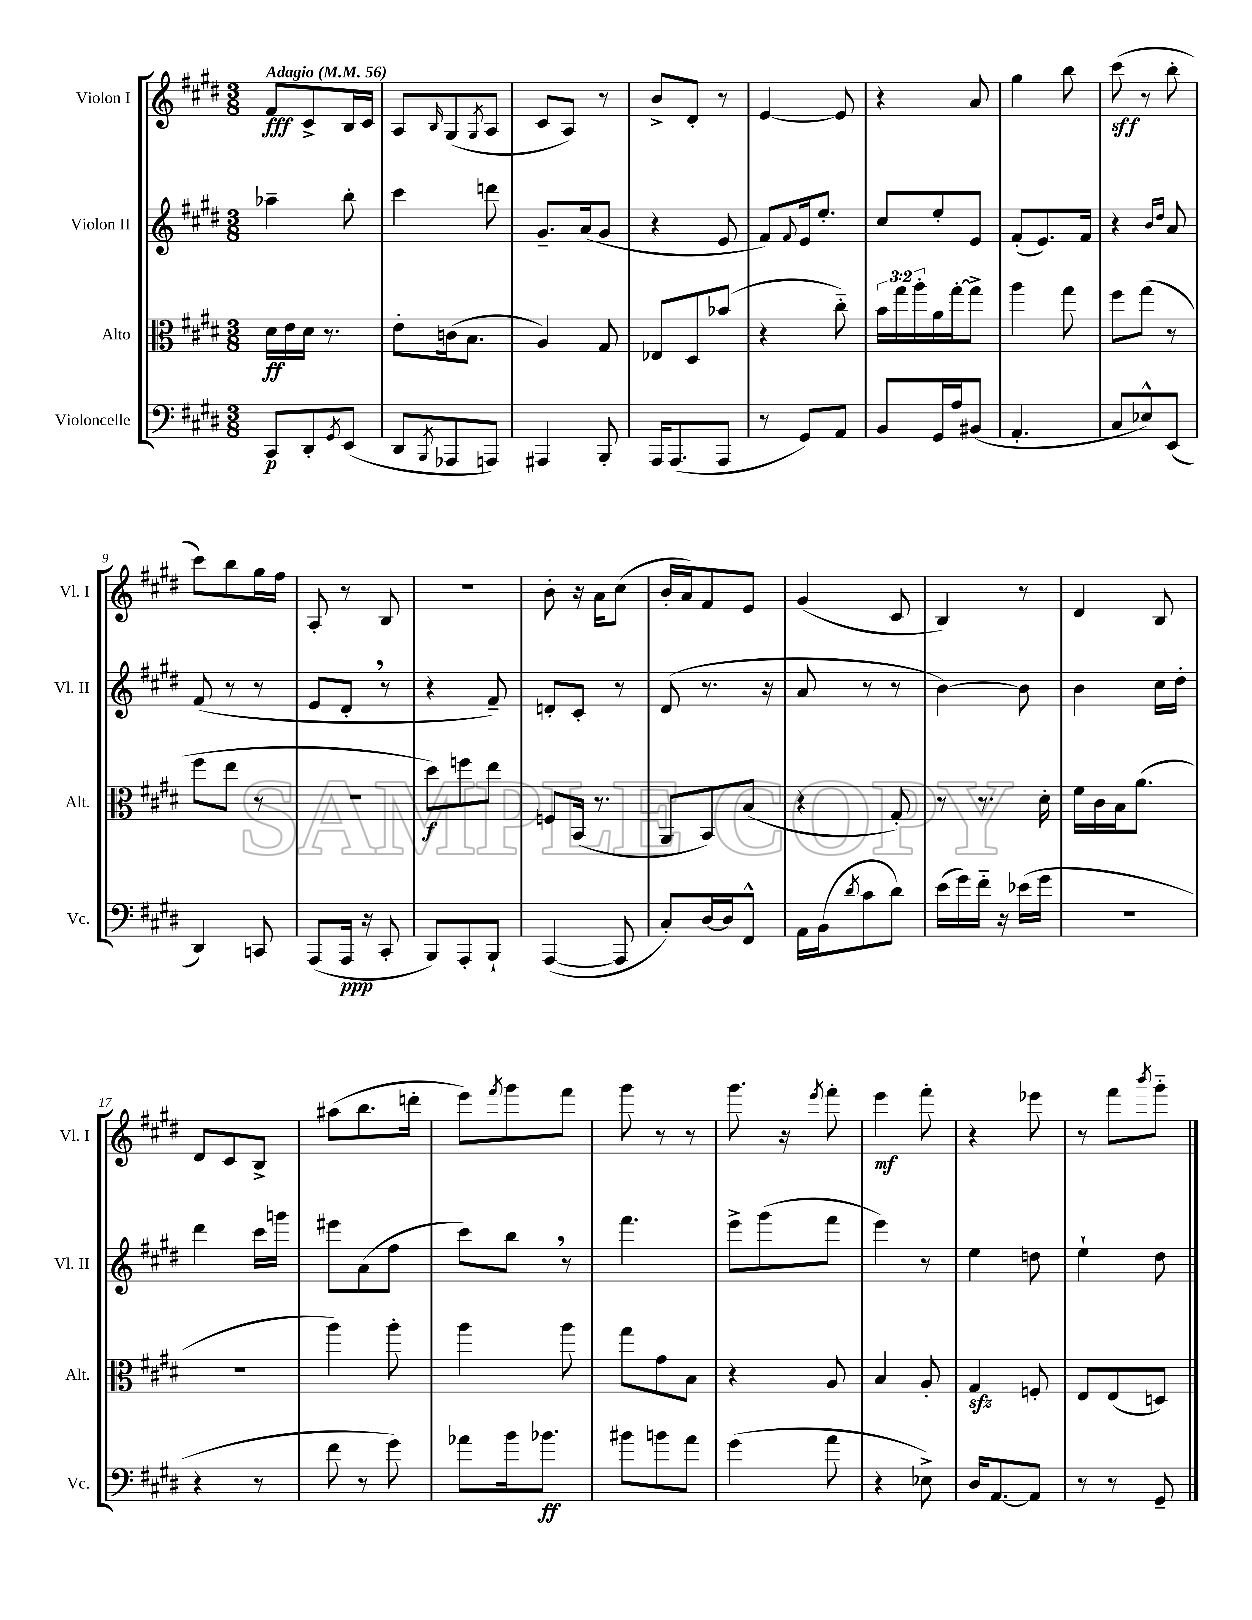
<<
\new StaffGroup <<
\new Staff = "s0" \with { instrumentName = "Violon I" shortInstrumentName = "Vl. I" } {
    \clef treble \key e \major \numericTimeSignature \time 3/8 \tempo "Adagio" 4 = 56
    fis'8\fff cis'8-> b16 cis'16 |
    a8 \grace { b16 } gis8( \acciaccatura { gis8 } a8 |
    cis'8 a8) r8 |
    b'8-> dis'8-. r8 |
    e'4~ e'8 |
    r4 a'8 |
    gis''4 b''8 |
    cis'''8\sff( r8 b''8-. |
    cis'''8) b''8 gis''16 fis''16 |
    a8-. r8 b8 |
    R4. |
    b'8-. r16 a'16 cis''8( |
    b'16-. a'16) fis'8 e'8 |
    gis'4( cis'8 |
    b4) r8 |
    dis'4 b8 |
    dis'8 cis'8 b8-> |
    ais''8( b''8. d'''16-. |
    e'''8) \acciaccatura { fis'''8 } gis'''8 fis'''8 |
    gis'''8 r8 r8 |
    gis'''8. r16 \acciaccatura { e'''8 } fis'''8-. |
    e'''4\mf fis'''8-. |
    r4 ees'''8 |
    r8 fis'''8 \acciaccatura { b'''8 } gis'''8-_ \bar "|." |
}
\new Staff = "s1" \with { instrumentName = "Violon II" shortInstrumentName = "Vl. II" } {
    \clef treble \key e \major \numericTimeSignature \time 3/8
    aes''4-- b''8-. |
    cis'''4 d'''8 |
    gis'8.-- a'16( gis'8 |
    r4 e'8 |
    fis'8) \appoggiatura { fis'8 } e'16 e''8.-. |
    cis''8 e''8-. e'8 |
    fis'8-.( e'8.) fis'16 |
    r4 \grace { b'16 dis''16 } a'8 |
    fis'8( r8 r8 |
    e'8 dis'8-. \breathe r8 |
    r4 fis'8--) |
    d'8-. cis'8-. r8 |
    dis'8( r8. r16 |
    a'8 r8 r8 |
    b'4~) b'8 |
    b'4 cis''16 dis''16-. |
    dis'''4 cis'''16 g'''16 |
    eis'''8 a'8( fis''8 |
    cis'''8) b''8 \breathe r8 |
    fis'''4. |
    e'''8-> gis'''8( fis'''8 |
    e'''4) r8 |
    e''4 d''8 |
    e''4-! dis''8 \bar "|." |
}
\new Staff = "s2" \with { instrumentName = "Alto" shortInstrumentName = "Alt." } {
    \clef alto \key e \major \numericTimeSignature \time 3/8 \override Staff.TupletNumber.text = #tuplet-number::calc-fraction-text
    dis'16\ff e'16 dis'16 r8. |
    e'8-. c'16( b8. |
    a4) gis8 |
    ees8 dis8 bes'8( |
    r4 cis''8-_) |
    \tuplet 3/2 { b'16 gis''16 a''16-. } a'16 gis''16~-. gis''8-> |
    a''4 gis''8 |
    fis''8 gis''8( r8 |
    fis''8 e''8 r8 |
    r4. |
    dis''8\f) f''8 e''8 |
    f8 b,16( r8. |
    a,8 b,8) b8( |
    r4 gis8-.) |
    r8 r8. dis'16-. |
    fis'16 cis'16 b16 a'8.( |
    R4. |
    a''4) a''8-. |
    a''4 a''8 |
    gis''8 gis'8 b8 |
    r4 a8 |
    b4 a8-. |
    gis4\sfz f8-. |
    e8 e8( d8) \bar "|." |
}
\new Staff = "s3" \with { instrumentName = "Violoncelle" shortInstrumentName = "Vc." } {
    \clef bass \key e \major \numericTimeSignature \time 3/8
    cis,8\p dis,8-. \acciaccatura { gis,8 } e,8( |
    dis,8 \acciaccatura { b,,8 } aes,,8 a,,8) |
    ais,,4 b,,8-. |
    a,,16 a,,8.( a,,8 |
    r8 gis,8) a,8 |
    b,8 gis,16 a16 bis,8( |
    a,4.-. |
    cis8 ees8-^) e,8( |
    dis,4) c,8 |
    a,,8( a,,16\ppp r16 cis,8-. |
    b,,8) a,,8-. b,,8-! |
    a,,4~( a,,8 |
    cis8-.) dis16~ dis16 fis,8-^ |
    a,16 b,16( \acciaccatura { dis'8 } cis'8 dis'8) |
    e'16( gis'16) fis'16-_ r16 ees'16( gis'16 |
    r4. |
    r4 r8 |
    fis'8 r8 gis'8) |
    aes'8 b'16 bes'8.\ff |
    bis'8 b'8 a'8 |
    gis'4( a'8 |
    r4 ees8->) |
    dis16 a,8.~ a,8 |
    r8 r8 gis,8-- \bar "|." |
}
>>
>>
